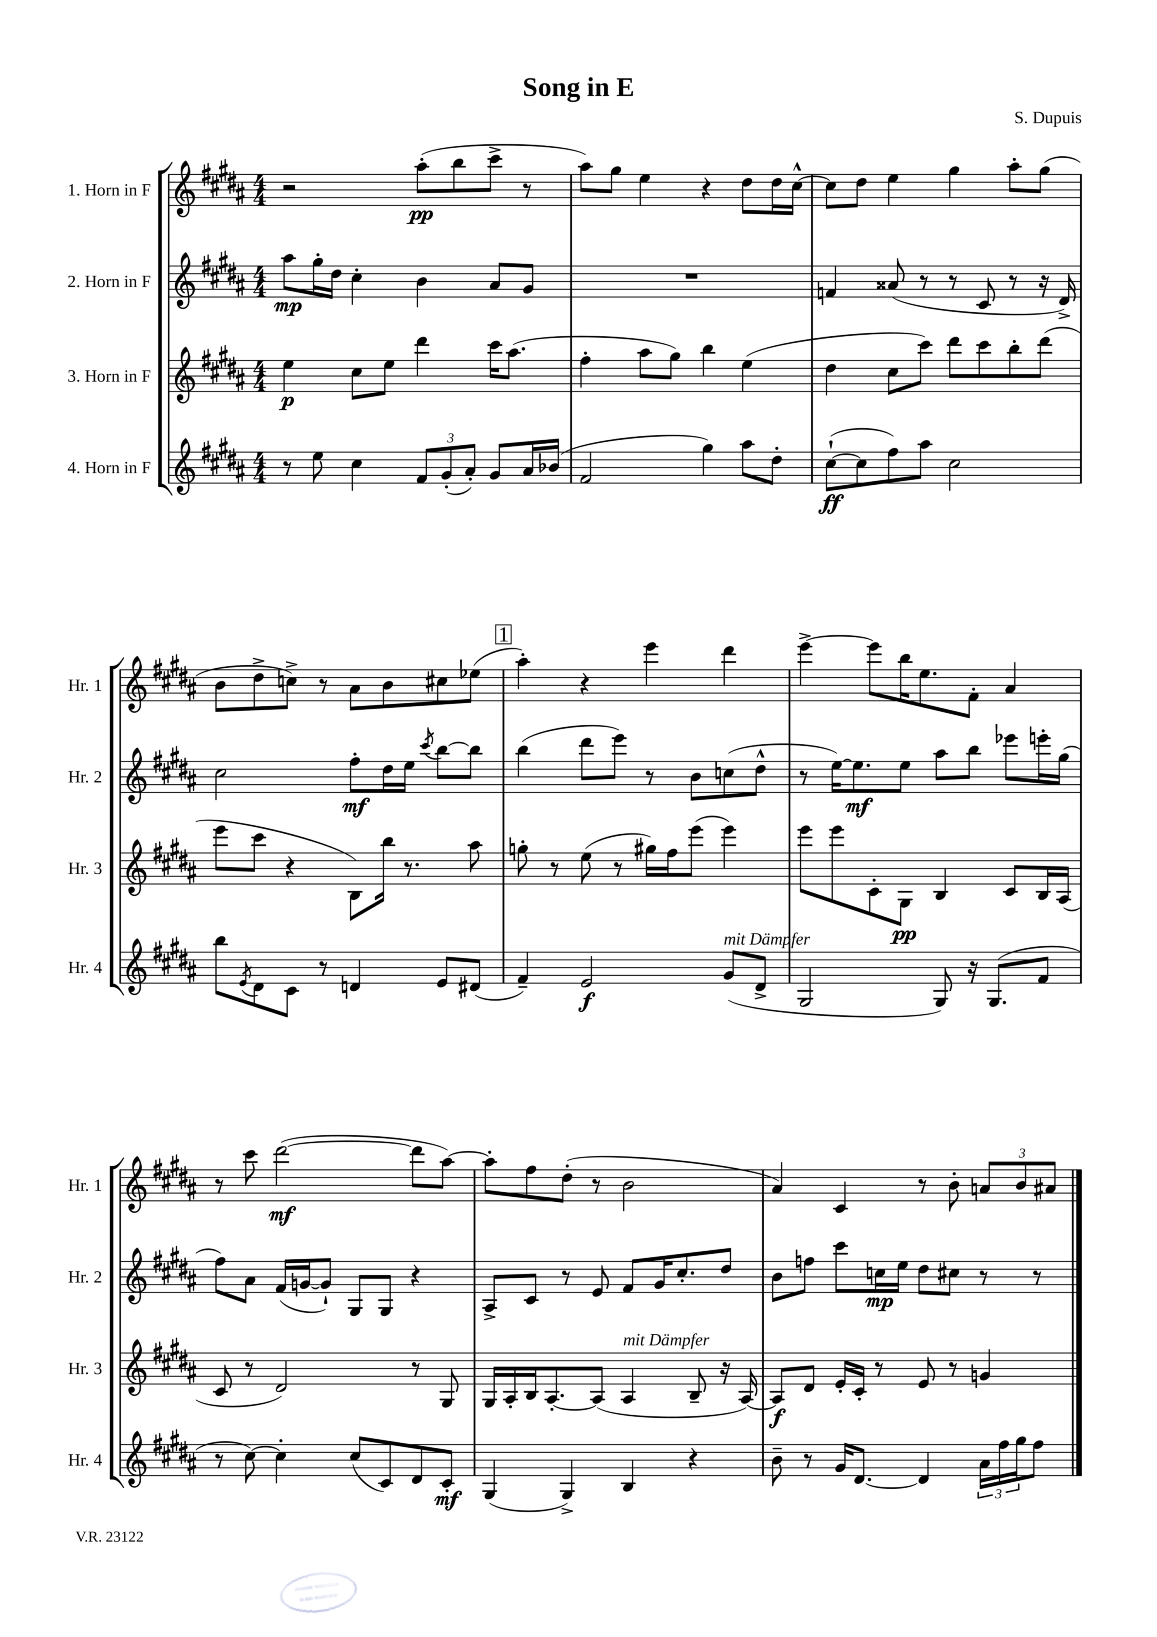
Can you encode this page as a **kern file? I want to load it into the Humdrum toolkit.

**kern	**kern	**kern	**kern
*staff4	*staff3	*staff2	*staff1
*clefG2	*clefG2	*clefG2	*clefG2
*k[f#c#g#d#a#]	*k[f#c#g#d#a#]	*k[f#c#g#d#a#]	*k[f#c#g#d#a#]
*M4/4	*M4/4	*M4/4	*M4/4
8r	4ee	8aa#	2r
8ee	.	16gg#'	.
.	.	16dd#	.
4cc#	8cc#	4cc#'	.
.	8ee	.	.
12f#	4ddd#	4b	(8aa#'
(12g#'	.	.	.
.	.	.	8bb
12a#')	.	.	.
8g#	16ccc#	8a#	8ccc#^
.	(8.aa#	.	.
16a#	.	8g#	8r
(16b-	.	.	.
=	=	=	=
2f#	4ff#'	1r	8aa#)
.	.	.	8gg#
.	8aa#	.	4ee
.	8gg#)	.	.
4gg#)	4bb	.	4r
8aa#	(4ee	.	8dd#
8dd#'	.	.	16dd#
.	.	.	[16cc#^^
=	=	=	=
([8cc#`	4dd#	4f	8cc#]
8cc#]	.	.	8dd#
8ff#)	8cc#	(8a##	4ee
8aa#	8ccc#)	8r	.
2cc#	8ddd#	8r	4gg#
.	8ccc#	8c#	.
.	8bb'	8r	8aa#'
.	(8ddd#	16r	(8gg#
.	.	16d#^)	.
=	=	=	=
8bb	8eee	2cc#	8b
8qe	.	.	.
8d#	8ccc#	.	8dd#^
8c#	4r	.	8cc^)
8r	.	.	8r
4d	8B)	8ff#'	8a#
.	16bb	16dd#	8b
.	8.r	16ee	.
.	.	8qccc#	.
8e	.	[8bb	8cc#
(8d#	8aa#	8bb]	(8ee-
=	=	=	=
4f#~)	8gg'	(4bb	4aa#')
.	8r	.	.
2e	(8ee	8ddd#	4r
.	8r	8eee)	.
.	16gg#)	8r	4eee
.	16ff#	.	.
.	(8eee	8b	.
(8g#	4eee)	(8cc	4ddd#
8d#^	.	8dd#^^	.
=	=	=	=
2G#	8eee	8r	[4eee^
.	8eee	[16ee)	.
.	.	8.ee]	.
.	8c#'	.	8eee]
.	8G#	8ee	16bb
.	.	.	8.ee
8G#)	4B	8aa#	.
16r	.	8bb	8f#'
(8.G#	.	.	.
.	8c#	8eee-	4a#
8f#	16B	16eee'	.
.	(16A#	(16gg#	.
=	=	=	=
8r	8c#	8ff#)	8r
[8cc#)	8r	8a#	8ccc#
4cc#']	2d#)	(16f#	([2ddd#
.	.	[16g	.
.	.	8g`])	.
(8cc#	.	8G#	.
8c#)	.	8G#	.
8d#	8r	4r	8ddd#]
8c#'	8G#	.	[8aa#)
=	=	=	=
(4G#	16G#	8A#^	8aa#']
.	16A#'	.	.
.	16B	8c#	8ff#
.	[8.A#'	.	.
4G#^)	.	8r	(8dd#'
.	(8A#]	8e	8r
4B	4A#	8f#	2b
.	.	16g#	.
.	.	8.cc#'	.
4r	8B~	.	.
.	16r	8dd#	.
.	[16A#)	.	.
=	=	=	=
8b~	8A#]	8b	4a#)
8r	8d#	8ff	.
16g#	16e'	8ccc#	4c#
[8.d#	16c#'	.	.
.	8r	16cc	.
.	.	16ee	.
4d#]	8e	8dd#	8r
.	8r	8cc#	8b'
24a#	4g	8r	12a
24ff#	.	.	.
24gg#	.	.	12b
8ff#	.	8r	.
.	.	.	12a#
==	==	==	==
*-	*-	*-	*-
